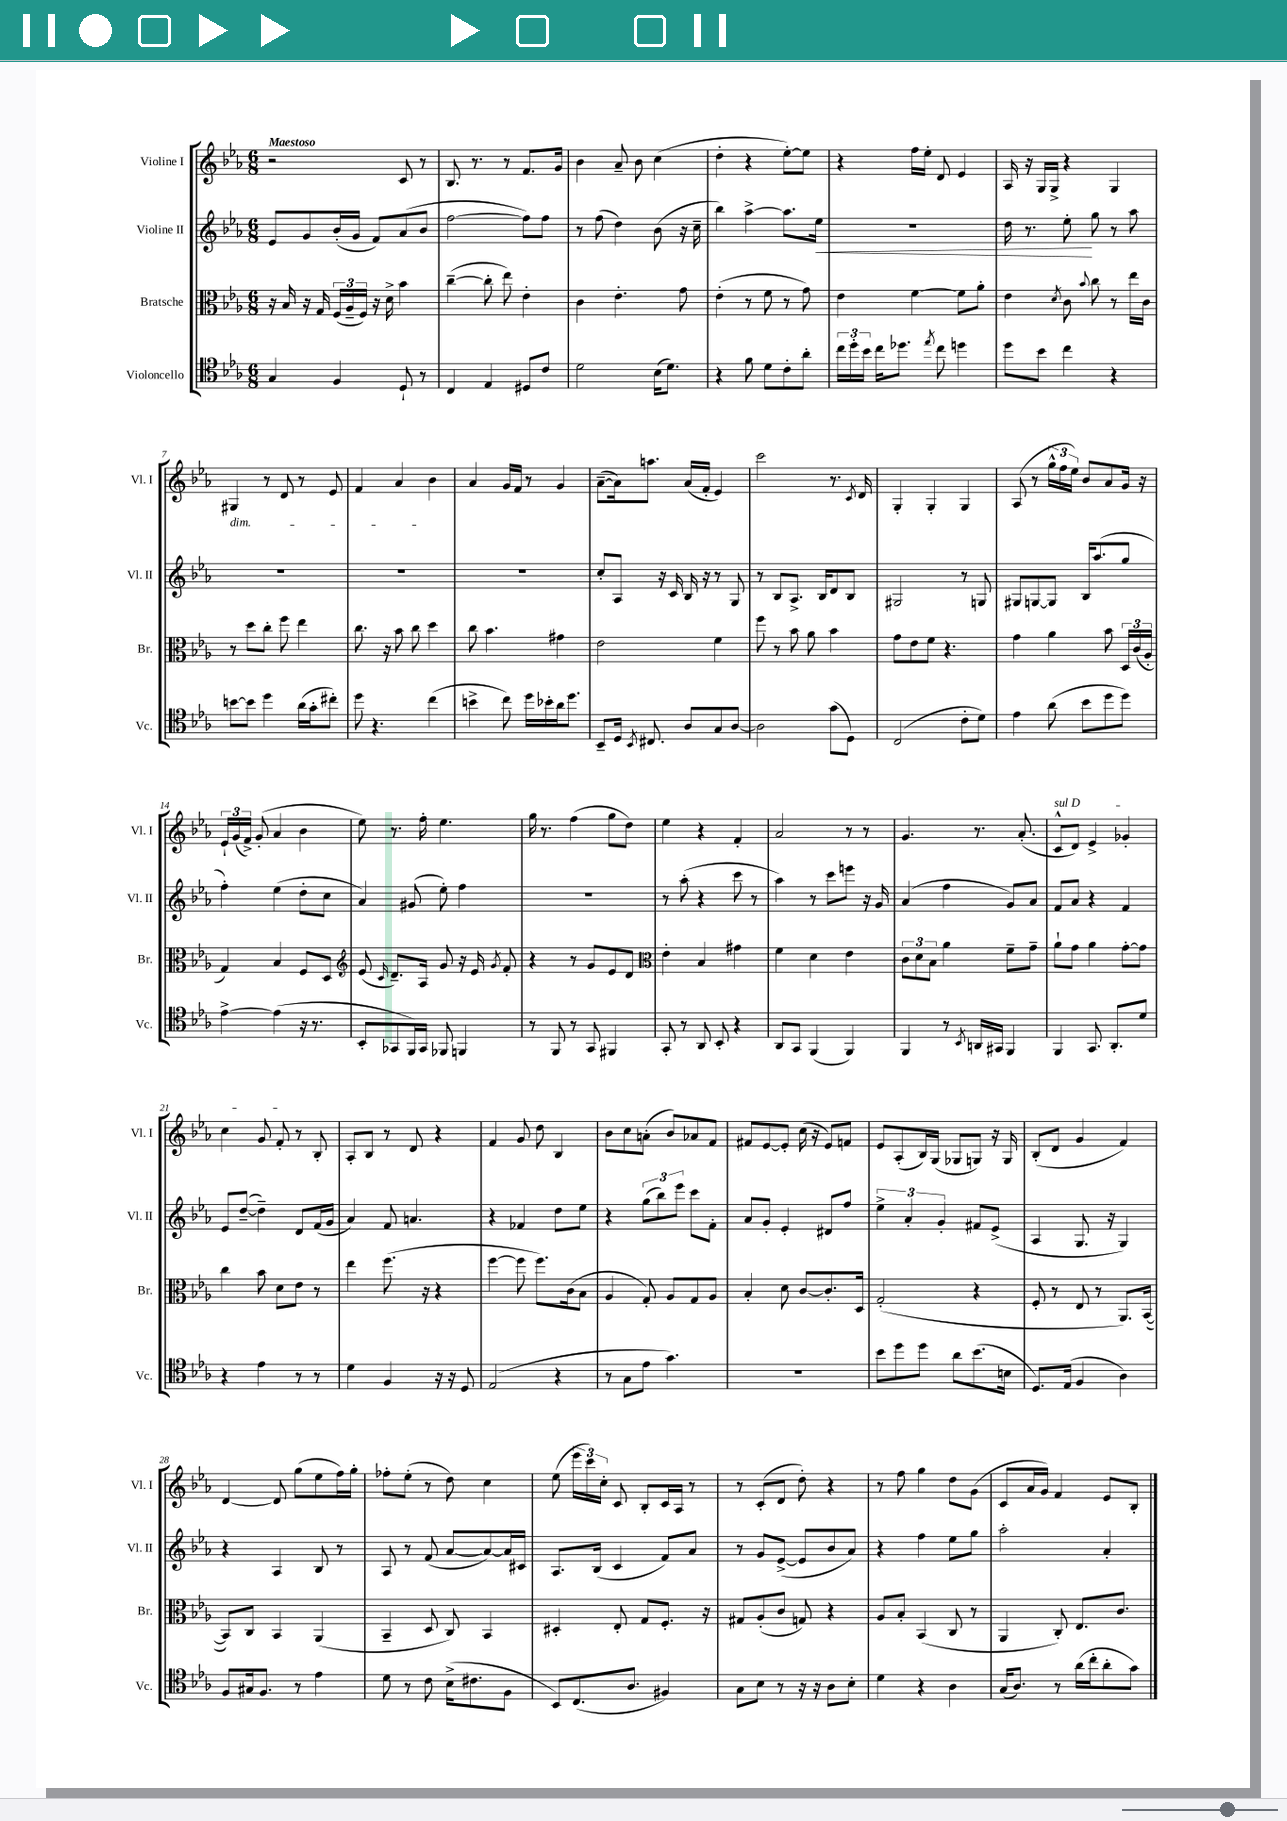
<<
\new StaffGroup <<
\new Staff = "s0" \with { instrumentName = "Violine I" shortInstrumentName = "Vl. I" } {
    \clef treble \key ees \major \numericTimeSignature \time 6/8 \tempo "Maestoso"
    \autoBeamOff r2 c'8 r8 |
    bes8. r8. r8 f'8.[ g'16] |
    bes'4 aes'8-- bes'8 c''4( |
    d''4-. r4 ees''8[~-.) ees''8] |
    r4 f''16[ ees''16]-. d'8 ees'4 |
    aes16 r16 g16[ g16]-> r4 g4 |
    gis4\dim r8 d'8 r8 ees'8 |
    f'4 aes'4 bes'4\! |
    aes'4 g'16[ f'16] r8 g'4 |
    aes'8[~--( aes'16) a''8.] aes'16[( f'16]-. ees'4) |
    c'''2 r8. \acciaccatura { c'8 } d'16 |
    g4-. g4-. g4 |
    aes8( r8 \tuplet 3/2 { g''16[-^ f''16 ees''16]) } bes'8[ aes'8 g'16] r16 |
    \tuplet 3/2 { ees'16[-! g'16( f'16]->) } g'8-.( aes'4 bes'4 |
    ees''8) r8. f''16-. ees''4. |
    g''16 r8. f''4( g''8[ d''8]) |
    ees''4 r4 f'4-. |
    aes'2 r8 r8 |
    g'4. r8. aes'8.-.( |
    \once \override TextSpanner.bound-details.left.text = \markup { \italic "sul D" } c'8[-^\startTextSpan d'8]) ees'4-> ges'4-. |
    c''4 g'8 f'8-.\stopTextSpan r8 bes8-. |
    aes8[-. bes8] r8 d'8 r4 |
    f'4 g'8 d''8 bes4 |
    bes'8[ c''8 a'8]-.( bes'8[) aes'8 f'8] |
    fis'8[ ees'8~ ees'8]-. c''16( r16 ees'8[) f'8] |
    ees'8[ aes8-.( bes16) g16]( ges8[ g8]) r16 g16 |
    bes8[-.( d'8] g'4 f'4) |
    d'4~ d'8 g''8[( ees''8 f''16) g''16]-. |
    fes''8[-. ees''8]-.( r8 d''8) c''4 |
    ees''8( \tuplet 3/2 { ees'''16[ c'''16) c''16]-. } c'8 bes8[-. c'16 aes16] r8 |
    r8 c'8[-.( d'8] d''8-.) r4 |
    r8 f''8 g''4 d''8[ g'8]( |
    c'8[ aes'16 g'16]) f'4 ees'8[ bes8]-. \bar "|." |
}
\new Staff = "s1" \with { instrumentName = "Violine II" shortInstrumentName = "Vl. II" } {
    \clef treble \key ees \major \numericTimeSignature \time 6/8
    \autoBeamOff ees'8[ g'8 bes'16-.( g'16] f'8[) aes'8( bes'8] |
    f''2~ f''8[) f''8] |
    r8 f''8( d''4) bes'8( r16 c''16-- |
    bes''4) aes''4~-> aes''8.[ ees''16]\< |
    R2. |
    d''16 r8. ees''8-.\! g''8 r8 aes''8 |
    R2. |
    R2. |
    R2. |
    c''8[-. aes8] r16 c'16 bes16 r16 r8 g8 |
    r8 bes8[ aes8.]-> bes16[ d'8 bes8] |
    gis2 r8 g8 |
    gis8[ g8~ g8] bes16[ aes''8.( g''8] |
    f''4-.) ees''4( d''8[-. c''8] |
    aes'4) gis'8( ees''8-.) f''4 |
    R2. |
    r8 aes''8-.( r4 c'''8 r8 |
    aes''4) r8 c'''8[ e'''8] r16 g'16 |
    aes'4( f''4 g'8[) aes'8] |
    f'8[ aes'8] r4 f'4 |
    ees'8[ d''8]~--( d''4--) d'8[ f'16( g'16] |
    aes'4) f'8 a'4. |
    r4 fes'4 d''8[ ees''8] |
    r4 \tuplet 3/2 { g''8[( bes''8) ees'''8] } c'''8[ f'8]-. |
    aes'8[ g'8]-. ees'4-. dis'8[ f''8] |
    \tuplet 3/2 { ees''4-> aes'4-. g'4-. } fis'8[ ees'8]->( |
    aes4 g8. r16 g4) |
    r4 aes4 bes8 r8 |
    aes8 r8 f'8( aes'8[~ aes'8~) aes'16 cis'16] |
    aes8.[ bes16]( c'4 f'8[) aes'8] |
    r8 g'8[ ees'8]~->( ees'8[ bes'8 aes'8]) |
    r4 f''4 ees''8[ g''8] |
    aes''2-. aes'4-. \bar "|." |
}
\new Staff = "s2" \with { instrumentName = "Bratsche" shortInstrumentName = "Br." } {
    \clef alto \key ees \major \numericTimeSignature \time 6/8
    \autoBeamOff r16 bes16 r16 g16 \tuplet 3/2 { f16[( aes16-- f16]) } r16 d'16-> bes'4 |
    c''4~--( c''8-. ees''8) ees'4-. |
    c'4 ees'4.-. g'8 |
    ees'4-.( r8 f'8 r8 g'8) |
    ees'4 f'4~ f'8[ aes'8]-. |
    ees'4 \acciaccatura { d'8 } c'8 \appoggiatura { bes'8 } c''8 r8 ees''16[ c'16] |
    r8 d''8[ c''8]-. f''8 ees''4 |
    c''8. r16 bes'8 c''8 d''4 |
    c''8 bes'4. gis'4 |
    ees'2 f'4 |
    f''8 r8 bes'8 aes'8 bes'4 |
    g'8[ ees'8 f'8] r4. |
    g'4 aes'4 bes'8 \tuplet 3/2 { d16[ c'16( aes16]-. } |
    g4) bes4 f8[ d8] |
    \clef treble ees'8( \grace { c'16 } d'8.[--) aes16] g'8 r16 ees'16 \acciaccatura { g'8 } f'8-. |
    r4 r8 g'8[ ees'8 d'8] |
    \clef alto ees'4-. bes4 gis'4 |
    f'4 d'4 ees'4 |
    \tuplet 3/2 { c'8[ d'8 bes8] } aes'4 f'8[-- g'8]-- |
    aes'8[-! g'8] aes'4 g'8[~-. g'8] |
    c''4 bes'8 d'8[ ees'8] r8 |
    ees''4 f''8.( r16 r4 |
    f''4~ f''8 f''8.[) c'16( bes8] |
    aes4 g8-.) aes8[ g8 aes8] |
    bes4-. d'8 c'8[~ c'8.-. d16] |
    g2-.( r4 |
    f8-. r8 ees8 r8 aes,8.[) bes,16]~( |
    bes,8[) c8] bes,4 aes,4( |
    bes,4-- d8 c8) bes,4 |
    dis4-. ees8-. g8[ f8.]-. r16 |
    gis8[ aes8-.( c'8] g8) r4 |
    aes8[ bes8]-. bes,4( c8 r8 |
    aes,4 c8-.) ees8.[ c'8.] \bar "|." |
}
\new Staff = "s3" \with { instrumentName = "Violoncello" shortInstrumentName = "Vc." } {
    \clef tenor \key ees \major \numericTimeSignature \time 6/8
    \autoBeamOff g4 f4 d8-! r8 |
    c4 ees4 dis8[ c'8] |
    d'2 bes16[( d'8.]) |
    r4 f'8 d'8[ c'8-. aes'8]-. |
    \tuplet 3/2 { c''16[ d''16-. bes'16] } c''16[ des''8.] \acciaccatura { ees''8 } c''8 d''4 |
    d''8[ bes'8] c''4 r4 |
    b'8[~ b'8] d''4 aes'16[( g'16-. cis''8]-.) |
    d''8 r4. c''4( |
    b'4-> c''8) d''16[ bes'16-. aes'16 d''8.] |
    bes,8[-- d16] \acciaccatura { bes,8 } cis8. aes8[ g8 aes8]~ |
    aes2 g'8[( d8]) |
    c2( c'8[-. d'8]) |
    ees'4 aes'8( bes'8[ d''8 d''8]) |
    ees'4~-> ees'4( r16 r8. |
    bes,8[-. ges,8 f,16) ges,16] fes,8 f,4 |
    r8 f,8 r8 g,8 fis,4 |
    g,8-. r8 aes,8 bes,8-. r4 |
    aes,8[ g,8] f,4( f,4) |
    f,4 r8 \acciaccatura { bes,8 } a,16[ gis,16] f,4 |
    f,4 g,8. aes,8.[-. d'8] |
    r4 ees'4 r8 r8 |
    d'4 f4 r16 r16 d8 |
    ees2( r4 |
    r8 g8[ ees'8] g'4.) |
    R2. |
    bes'8[ d''8 d''8] aes'8[ bes'8.( b16] |
    d8.[) ees16]( f4 aes4) |
    f8[ gis16 f8.] r8 ees'4 |
    d'8 r8 c'8 bes16[->( cis'8. f8] |
    bes,8[) c8.( aes8.] fis4) |
    g8[ bes8] r8 r16 r16 aes8[ bes8]-. |
    d'4 r4 aes4 |
    g16[( aes8.]) r8 aes'16[( c''16-. aes'8-. g'8]) \bar "|." |
}
>>
>>
